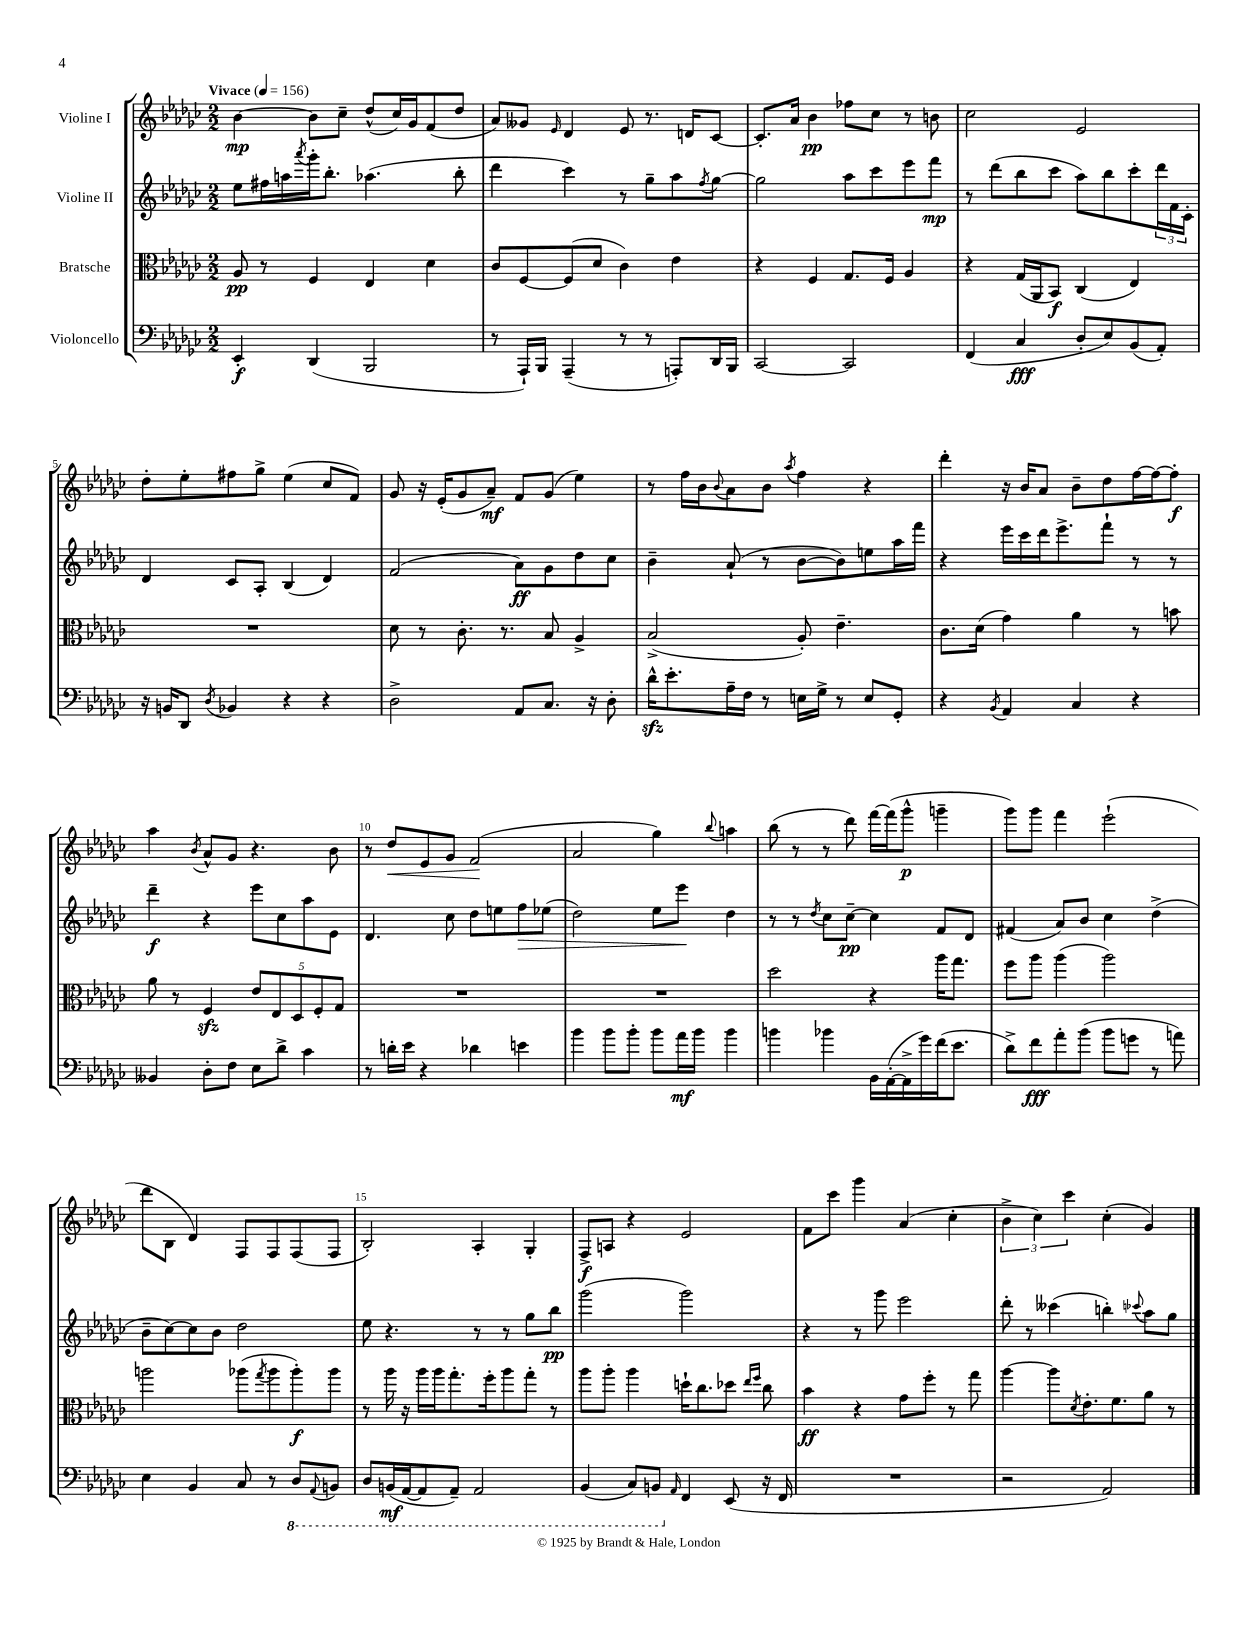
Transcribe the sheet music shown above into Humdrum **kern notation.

**kern	**kern	**kern	**kern
*staff4	*staff3	*staff2	*staff1
*clefF4	*clefC3	*clefG2	*clefG2
*k[b-e-a-d-g-c-]	*k[b-e-a-d-g-c-]	*k[b-e-a-d-g-c-]	*k[b-e-a-d-g-c-]
*M2/2	*M2/2	*M2/2	*M2/2
*MM156	*MM156	*MM156	*MM156
4EE-'	8A-	8ee-	[4b-
.	8r	16ff#	.
.	.	16aa	.
.	.	8qaaa-	.
(4DD-	4F	16ggg-'	8b-]
.	.	8.bb-'	.
.	.	.	8cc-~
2BBB-	4E-	(4.aa-	(8dd-^^
.	.	.	16cc-)
.	.	.	16g-
.	4d-	.	(8f
.	.	8bb-'	8dd-
=	=	=	=
8r	8c-	4ddd-	8a-)
16AAA-`)	[8F	.	8g--
16BBB-	.	.	.
.	.	.	16qqe-
(4AAA-~	(8F]	4ccc-)	4d-
.	8d-	.	.
8r	4c-)	8r	8e-
8r	.	8gg-~	8.r
8AAA')	4e-	8aa-	.
.	.	.	16d
.	.	8qff	.
16DD-	.	[8gg-	[8c-
16BBB-	.	.	.
=	=	=	=
[2CC-	4r	2gg-]	8.c-']
.	.	.	16a-
.	4F	.	4b-
2CC-]	8.G-	8aa-	8ff-
.	.	8ccc-	8cc-
.	16F	.	.
.	4A-	8eee-	8r
.	.	8fff	8b
=	=	=	=
(4FF	4r	8r	2cc-
.	.	(8ddd-	.
4C-	(16G-	8bb-	.
.	16AA-	.	.
.	8BB-)	8ccc-	.
8D-'	(4C-	8aa-)	2e-
8E-)	.	8bb-	.
(8BB-	4E-)	8ccc-'	.
8AA-')	.	24ddd-	.
.	.	24f	.
.	.	24c-'	.
=	=	=	=
16r	1r	4d-	8dd-'
16BB	.	.	.
8DD-	.	.	8ee-'
8qD-	.	.	.
4BB-	.	8c-	8ff#
.	.	8A-'	8gg-^
4r	.	(4B-	(4ee-
4r	.	4d-)	8cc-
.	.	.	8f)
=	=	=	=
2D-^	8d-	(2f	8g-
.	8r	.	16r
.	.	.	(16e-'
.	8.c-'	.	8g-
.	.	.	8a-~)
.	8.r	.	.
8AA-	.	8a-)	8f
8.C-	8B-	8g-	(8g-
.	4A-^	8dd-	4ee-)
16r	.	.	.
8D-'	.	8cc-	.
=	=	=	=
16d-^^	(2B-^	4b-~	8r
8.e-'	.	.	.
.	.	.	16ff
.	.	.	16b-
.	.	.	8qqb-
16A-~	.	(8a-`	8a-
16F	.	.	.
8r	.	8r	8b-
.	.	.	8qaa-
16E	8A-')	[8b-	4ff
16G-^	.	.	.
8r	4.e-~	8b-])	.
8E	.	8ee	4r
8GG-'	.	16aa-	.
.	.	16fff	.
=	=	=	=
4r	8.c-	4r	4ddd-'
.	(16d-	.	.
8qBB-	.	.	.
4AA-	4g-)	16eee-	16r
.	.	16ccc-	16b-
.	.	16ddd-	8a-
.	.	8.eee-^	.
4C-	4a-	.	8b-~
.	.	8fff`	8dd-
4r	8r	8r	[16ff
.	.	.	16ff_
.	8b	8r	8ff']
=	=	=	=
4BB--	8a-	4ddd-~	4aa-
.	8r	.	.
.	.	.	8qb-
8D-'	4F	4r	8a-^^
8F	.	.	8g-
8E-	10e-	8eee-	4.r
.	10E-	.	.
8d-^	.	8cc-	.
.	10D-	.	.
4c-	.	8aa-	.
.	10F'	.	.
.	.	8e-	8b-
.	10G-	.	.
=	=	=	=
8r	1r	4.d-	8r
16d'	.	.	8dd-
16e-	.	.	.
4r	.	.	8e-
.	.	8cc-	8g-
4d-	.	8dd-	(2f
.	.	8ee	.
4e	.	8ff	.
.	.	(8ee-	.
=	=	=	=
4b-	1r	2dd-)	2a-
8b-	.	.	.
8b-'	.	.	.
8b-	.	8ee-	4gg-)
16a-	.	8eee-	.
16b-	.	.	.
.	.	.	8qqbb-
4b-	.	4dd-	4aa
=	=	=	=
4b	2dd-	8r	(8bb-
.	.	8r	8r
.	.	8qdd-	.
4b-	.	8cc-	8r
.	.	[8cc-~	8ddd-)
16BB-	4r	4cc-]	[16fff
([16AA-'	.	.	(16fff]
16AA-^]	.	.	8ggg-^^
16g-)	.	.	.
(16f	16aa-	8f	4ggg~
8.e-	8.gg-	.	.
.	.	8d-	.
=	=	=	=
8d-^)	8ff	(4f#	8ggg-)
8f	8aa-	.	8ggg-
8a-'	(4aa-	8a-)	4fff
(8b-	.	8b-	.
8b-	2aa-)	4cc-	(2eee-`
8g	.	.	.
8r	.	(4dd-^	.
8a)	.	.	.
=	=	=	=
4E-	2aa	8b-~	8ddd-
.	.	[8cc-)	8B-
4BB-	.	8cc-]	4d-)
.	.	8b-	.
8C-	(8aa-	2dd-	8F
.	8qgg-	.	.
8r	8aa-	.	8F
8DD-	8aa-')	.	(8F
8qqAAA-	.	.	.
8BBB	8aa-	.	8F
=	=	=	=
8DD-	8r	8ee-	2B-')
(16BBB	16aa-	4.r	.
[16AAA-	16r	.	.
8AAA-]	16aa-	.	.
.	16aa-	.	.
8AAA-~)	8.gg-'	.	.
2AAA-	.	8r	4A-'
.	16ff'	.	.
.	8aa-	8r	.
.	8gg-'	8gg-	4G-'
.	8r	8bb-	.
=	=	=	=
(4BBB-	8aa-	(2ggg-	8F^
.	8aa-'	.	8A
8CC-)	4aa-	.	4r
8BBB	.	.	.
16qqAA-	.	.	.
4FF	16dd`	2ggg-)	2e-
.	8.cc-	.	.
(8EE-	8dd-	.	.
.	16qqee-	.	.
.	16qqff	.	.
16r	8cc-	.	.
16FF	.	.	.
=	=	=	=
1r	4b-	4r	8f
.	.	.	8ccc-
.	4r	8r	4ggg-
.	.	8ggg-	.
.	8g-	2eee-	(4a-
.	8ff'	.	.
.	8r	.	4cc-'
.	8gg-	.	.
=	=	=	=
2r	[4aa-	8ddd-'	6b-^
.	.	8r	.
.	.	.	6cc-)
.	8aa-]	(4ccc--	.
.	.	.	6ccc-
.	8qd-	.	.
.	8.e-'	.	.
2AA-)	.	4bb')	(4cc-'
.	8.f	.	.
.	.	8qqccc-	.
.	8a-	8aa-	4g-)
.	8r	8gg-	.
==	==	==	==
*-	*-	*-	*-
